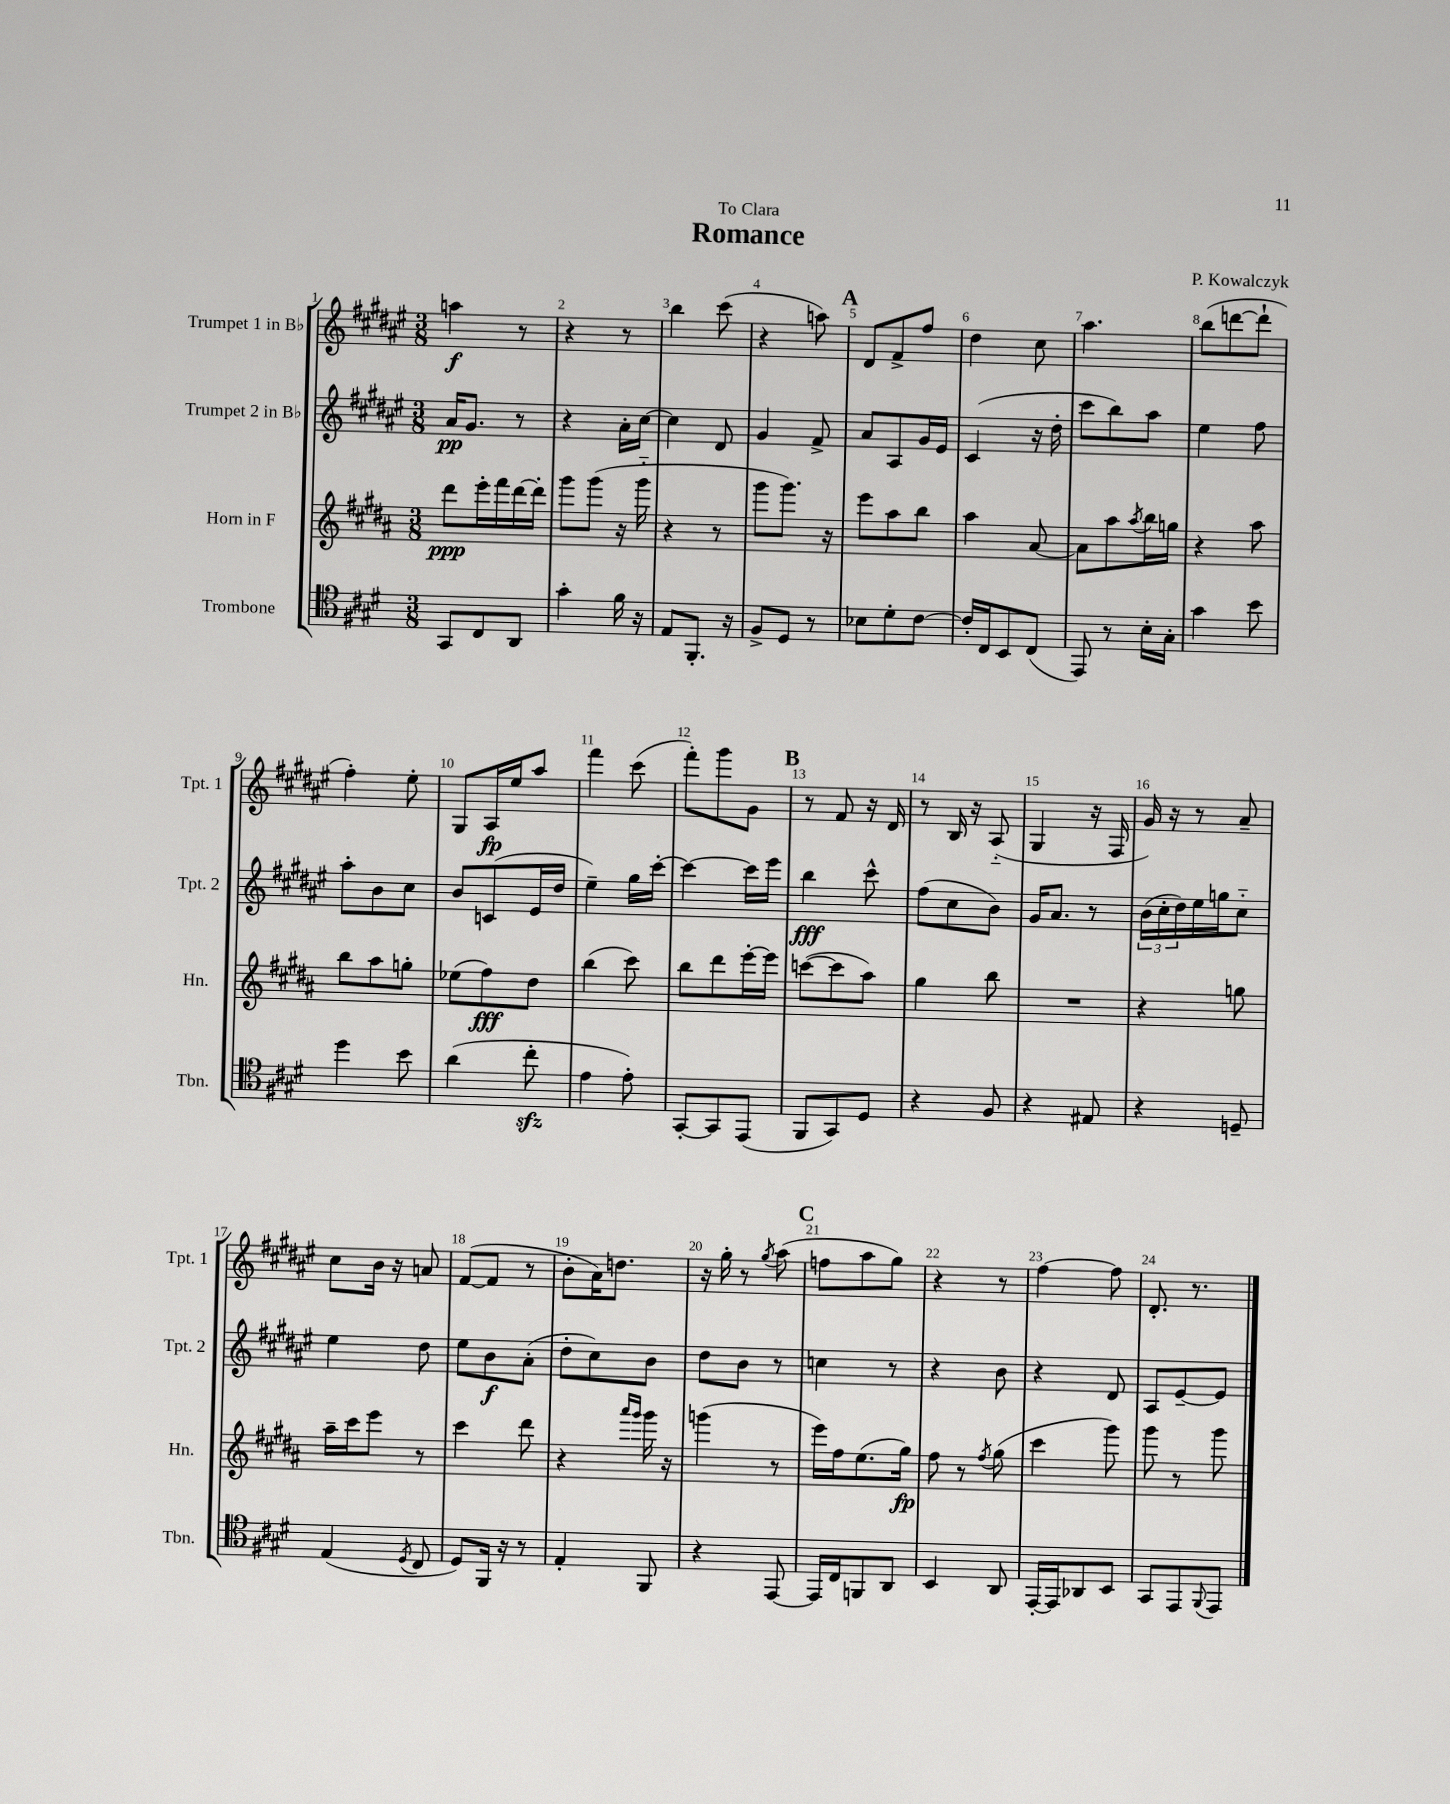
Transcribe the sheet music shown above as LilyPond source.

\header { title = "Romance" composer = "P. Kowalczyk" dedication = "To Clara" }
<<
\new StaffGroup <<
\new Staff = "s0" \with { instrumentName = "Trumpet 1 in Bb" shortInstrumentName = "Tpt. 1" } {
    \clef treble \key fis \major \numericTimeSignature \time 3/8
    a''4\f r8 |
    r4 r8 |
    b''4 cis'''8( |
    r4 a''8) |
    \mark \markup { \bold "A" } dis'8 fis'8-> fis''8 |
    dis''4 cis''8 |
    ais''4. |
    b''8( d'''8~ d'''8-! |
    fis''4-.) eis''8-. |
    gis8 ais16\fp eis''16 ais''8 |
    fis'''4 cis'''8( |
    fis'''8-.) gis'''8 gis'8 |
    \mark \markup { \bold "B" } r8 fis'8 r16 dis'16 |
    r8 b16 r16 ais8-_( |
    gis4 r16 fis16 |
    gis'16) r16 r8 ais'8-- |
    cis''8 b'16 r16 a'8 |
    fis'8~( fis'8 r8 |
    b'8-. ais'16) d''8. |
    r16 gis''16-. r8 \acciaccatura { gis''8 } ais''8( |
    \mark \markup { \bold "C" } f''8 ais''8 gis''8) |
    r4 r8 |
    fis''4~ fis''8 |
    dis'8.-. r8. \bar "|." |
}
\new Staff = "s1" \with { instrumentName = "Trumpet 2 in Bb" shortInstrumentName = "Tpt. 2" } {
    \clef treble \key fis \major \numericTimeSignature \time 3/8
    ais'16\pp gis'8. r8 |
    r4 ais'16-. cis''16~ |
    cis''4 dis'8 |
    gis'4 fis'8-> |
    \mark \markup { \bold "A" } ais'8 ais8 gis'16 eis'16 |
    cis'4( r16 dis''16-. |
    cis'''8 b''8) ais''8 |
    eis''4 fis''8 |
    ais''8-. b'8 cis''8 |
    b'8 c'8( eis'16 dis''16 |
    eis''4--) gis''16 cis'''16~-. |
    cis'''4~ cis'''16 eis'''16 |
    \mark \markup { \bold "B" } b''4\fff cis'''8-^ |
    fis''8( cis''8 b'8) |
    gis'16 ais'8. r8 |
    \tuplet 3/2 { b'16( cis''16-. dis''16) } eis''16 g''16 cis''8-_ |
    eis''4 dis''8 |
    eis''8 b'8\f ais'8-.( |
    dis''8-. cis''8) b'8 |
    dis''8 b'8 r8 |
    \mark \markup { \bold "C" } c''4 r8 |
    r4 b'8 |
    r4 dis'8 |
    ais8 eis'8~-- eis'8 \bar "|." |
}
\new Staff = "s2" \with { instrumentName = "Horn in F" shortInstrumentName = "Hn." } {
    \clef treble \key b \major \numericTimeSignature \time 3/8
    dis'''8\ppp e'''16-. fis'''16 dis'''16~ dis'''16-. |
    gis'''8 gis'''8( r16 gis'''16-_ |
    r4 r8 |
    gis'''8 gis'''8.) r16 |
    \mark \markup { \bold "A" } e'''8 ais''8 b''8 |
    ais''4 ais'8~ |
    ais'8 ais''8 \acciaccatura { ais''8 } b''16 g''16 |
    r4 ais''8 |
    b''8 ais''8 g''8-. |
    ees''8( fis''8\fff) dis''8 |
    b''4( cis'''8) |
    b''8 dis'''8 e'''16~-. e'''16 |
    \mark \markup { \bold "B" } c'''8~( c'''8 ais''8) |
    gis''4 b''8 |
    R4. |
    r4 g''8 |
    ais''16-- cis'''16 e'''8 r8 |
    cis'''4 dis'''8 |
    r4 \grace { ais'''16 gis'''16 } gis'''16 r16 |
    g'''4( r8 |
    \mark \markup { \bold "C" } e'''16) fis''16 e''8.( gis''16\fp) |
    fis''8 r8 \acciaccatura { fis''8 } gis''8( |
    cis'''4 gis'''8) |
    gis'''8 r8 gis'''8 \bar "|." |
}
\new Staff = "s3" \with { instrumentName = "Trombone" shortInstrumentName = "Tbn." } {
    \clef tenor \key e \major \numericTimeSignature \time 3/8
    gis,8 cis8 a,8 |
    gis'4-. fis'16 r16 |
    e8 fis,8.-. r16 |
    fis8-> dis8 r8 |
    \mark \markup { \bold "A" } bes8 dis'8-. cis'8~ |
    cis'16-. cis16 b,8 cis8( |
    e,8) r8 b16-. gis16-. |
    gis'4 b'8 |
    dis''4 b'8 |
    a'4( cis''8-.\sfz |
    e'4 e'8-.) |
    gis,8~-. gis,8 e,8( |
    \mark \markup { \bold "B" } fis,8 gis,8) dis8 |
    r4 fis8 |
    r4 eis8 |
    r4 d8-- |
    e4( \acciaccatura { dis8 } cis8 |
    dis8) fis,16 r16 r8 |
    e4-. fis,8 |
    r4 e,8~ |
    \mark \markup { \bold "C" } e,16 cis16 f,8 a,8 |
    b,4 a,8 |
    e,16~-. e,16 aes,8 b,8 |
    gis,8 e,8 \appoggiatura { fis,8 } e,8 \bar "|." |
}
>>
>>
\layout { \context { \Score \override BarNumber.break-visibility = ##(#f #t #t) barNumberVisibility = #all-bar-numbers-visible } }
